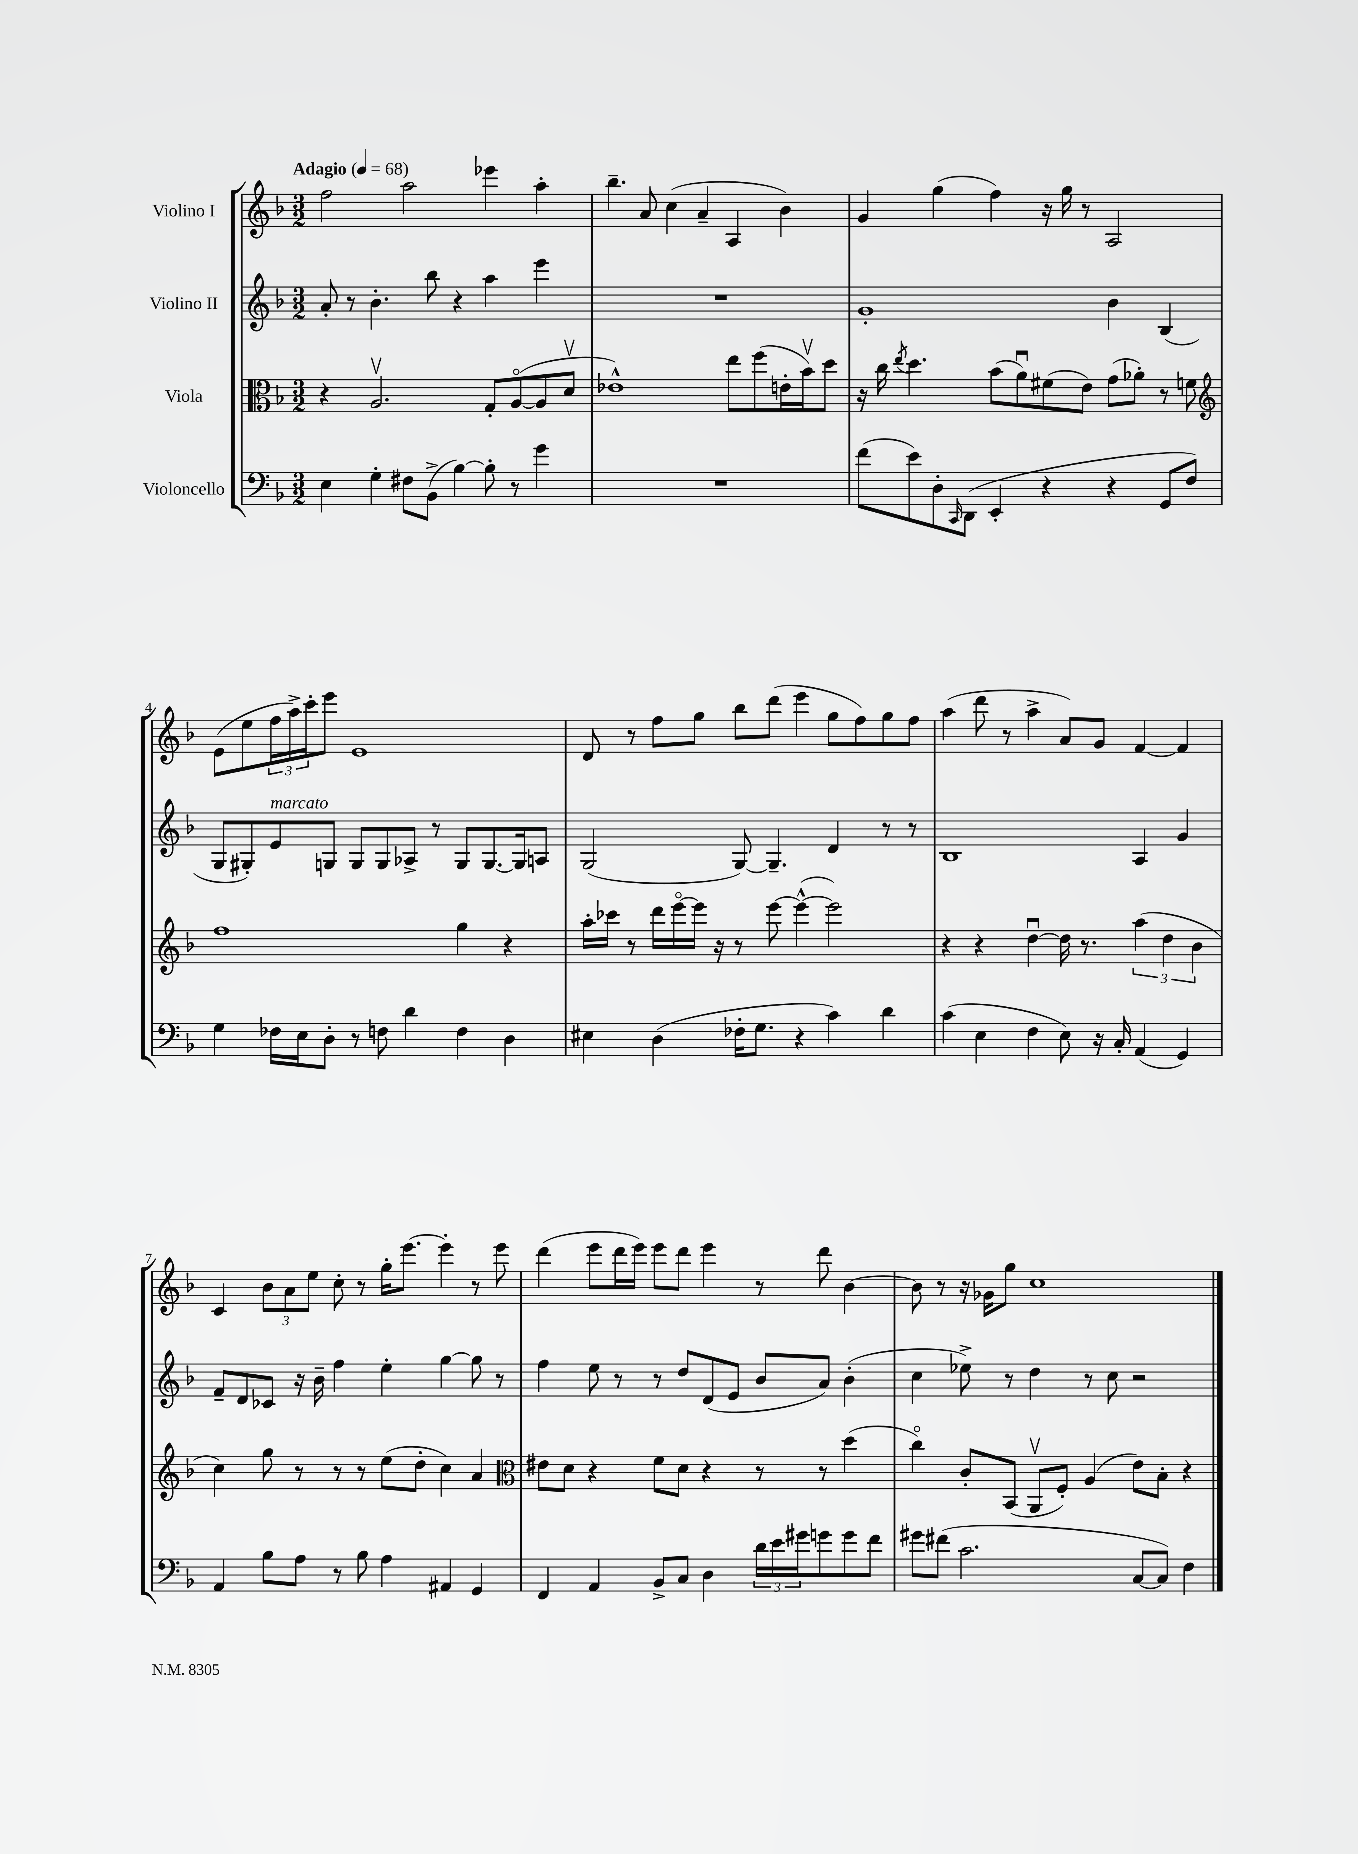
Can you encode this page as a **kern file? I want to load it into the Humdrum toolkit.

**kern	**kern	**kern	**kern
*part4	*part3	*part2	*part1
*staff4	*staff3	*staff2	*staff1
*I"Violoncello	*I"Viola	*I"Violino II	*I"Violino I
*clefF4	*clefC3	*clefG2	*clefG2
*k[b-]	*k[b-]	*k[b-]	*k[b-]
*M3/2	*M3/2	*M3/2	*M3/2
*MM68	*MM68	*MM68	*MM68
=1	=1	=1	=1
!	!	!	!LO:TX:a:B:t=Adagio
4E\	4r	8a'/	2ff\
.	.	8r	.
4G'\	2.Av/	4.b-'\	.
8F#X\L	.	.	2aa\
(8BB-^\J	.	8bb-\	.
[4B-\)	.	4r	.
8B-'\]	8G'/L	4aa\	4eee-X\
8r	([8A/	.	.
4g\	8A/]	4eee\	4aa'\
.	8dv/J	.	.
=2	=2	=2	=2
1.r	1e-X^^)	1.r	4.bb-~\
.	.	.	8a/
.	.	.	(4cc\
.	.	.	4a~/
.	8ee\L	.	4A/
.	(8ff\	.	.
.	16en'\L	.	4b-\)
.	16b-v\J)	.	.
.	8dd\J	.	.
=3	=3	=3	=3
(8f\L	16r	1g'	4g/
.	16cc\	.	.
.	8qee/	.	.
8e\)	4.dd\	.	.
8D'\	.	.	(4gg\
16qqCC/	.	.	.
(8DD\J	.	.	.
4EE'/	(8b-\L	.	4ff\)
.	8au\)	.	.
4r	(8f#X\	.	16r
.	.	.	16gg\
.	8e\J)	.	8r
4r	(8g\L	4b-\	2A/
.	8a-X'\J)	.	.
8GG/L	8r	(4B-/	.
8F/J)	8fn\	.	.
!!LO:LB:g=z
=4	=4	=4	=4
*	*clefG2	*	*
4G\	1ff	8G/L	(8e\L
.	.	8G#X'/)	8ee\
!	!	!LO:TX:a:i:t=marcato	!
16F-X\LL	.	8e/	24ff\L
.	.	.	24aa^\)
16E\J	.	.	.
.	.	.	24ccc'\J
8D'\J	.	8Gn/J	8eee\J
8r	.	8G/L	1e
8Fn\	.	8G/	.
4d\	.	8A-X^/J	.
.	.	8r	.
4F\	4gg\	8G/L	.
.	.	[8.G/	.
4D\	4r	.	.
.	.	16G/k]	.
.	.	8An/J	.
=5	=5	=5	=5
4E#X\	16aa'\LL	(2G/	8d/
.	16ccc-X\JJ	.	.
.	8r	.	8r
(4D\	16ddd\LL	.	8ff\L
.	[16eee\	.	.
.	16eee\JJ]	.	8gg\J
.	16r	.	.
16F-X'\KL	8r	[8G/)	8bb-\L
8.G\J	.	.	.
.	[8eee\	4.G~/]	(8ddd\J
4r	(4eee^^\_	.	4eee\
4c\)	2eee\])	4d/	8gg\L
.	.	.	8ff\)
4d\	.	8r	8gg\
.	.	8r	8ff\J
=6	=6	=6	=6
(4c\	4r	1B-	(4aa\
4E\	4r	.	8ddd\
.	.	.	8r
4F\	[4ddu\	.	4aa^\
8E\)	16dd\]	.	8a/L)
.	8.r	.	.
16r	.	.	8g/J
16C'/	.	.	.
(4AA/	(6aa\	4A/	[4f/
.	6dd\	.	.
4GG/)	.	4g/	4f/]
.	6b-\	.	.
!!LO:LB:g=z
=7	=7	=7	=7
4AA/	4cc\)	8f~/L	4c/
.	.	8d/	.
8B-\L	8gg\	8c-X/J	12b-\L
.	.	.	12a\
8A\J	8r	16r	.
.	.	.	12ee\J
.	.	16b-~\	.
8r	8r	4ff\	8cc'\
8B-\	8r	.	8r
4A\	(8ee\L	4ee'\	16gg'\KL
.	.	.	[8.eee\J
.	8dd'\J	.	.
4AA#X/	4cc\)	[4gg\	4eee'\]
4GG/	4a/	8gg\]	8r
.	.	8r	8eee\
=8	=8	=8	=8
*	*clefC3	*	*
4FF/	8e#X\L	4ff\	(4ddd\
.	8d\J	.	.
4AA/	4r	8ee\	8eee\L
.	.	8r	16ddd\L
.	.	.	16eee\JJ)
8BB-^/L	8f\L	8r	8eee\L
8C/J	8d\J	8dd/L	8ddd\J
4D\	4r	(8d/	4eee\
.	.	8e/J	.
24d\LL	8r	8b-/L	8r
24e\	.	.	.
24g#X\J	.	.	.
8gn\	8r	8a/J)	8ddd\
8g\	(4dd\	(4b-'\	[4b-\
8f\J	.	.	.
=9	=9	=9	=9
8g#X\L	4cc\)	4cc\	8b-\]
(8f#X\J	.	.	8r
2.c\	8c'/L	8ee-X^\)	16r
.	.	.	16g-X\KL
.	(8BB-/J	8r	8gg\J
.	8AAv/L	4dd\	1cc
.	8F'/J)	.	.
.	(4A/	8r	.
.	.	8cc\	.
[8C/L	8e\L)	2r	.
8C/J])	8B-'\J	.	.
4F\	4r	.	.
==	==	==	==
*-	*-	*-	*-
